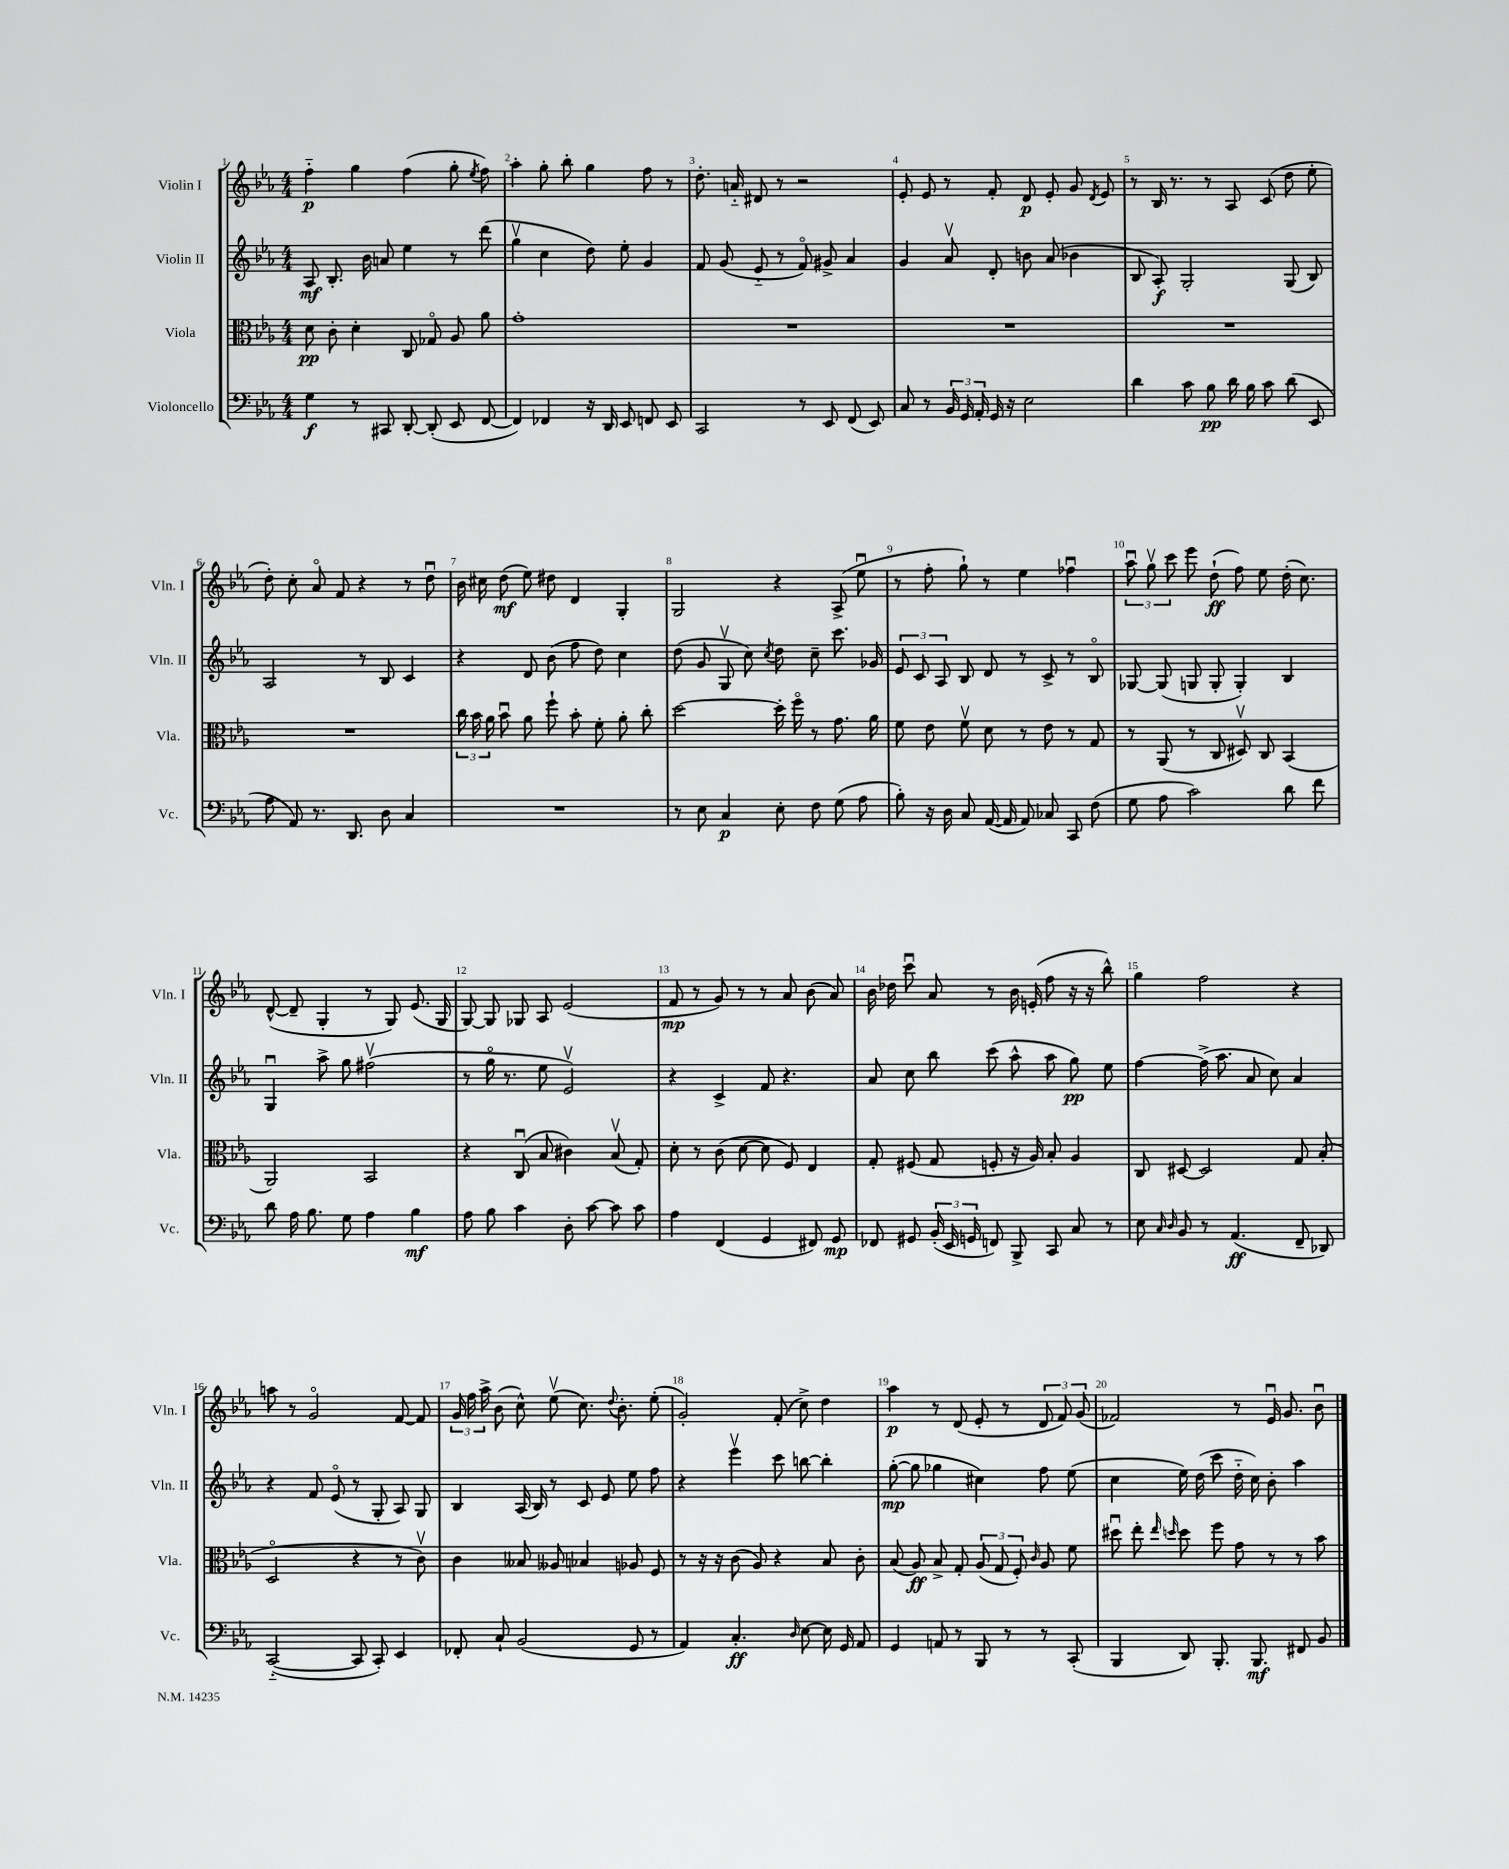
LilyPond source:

<<
\new StaffGroup <<
\new Staff = "s0" \with { instrumentName = "Violin I" shortInstrumentName = "Vln. I" } {
    \clef treble \key ees \major \numericTimeSignature \time 4/4
    \autoBeamOff f''4-_\p g''4 f''4( g''8-. \acciaccatura { ees''8 } f''8) |
    aes''4-. g''8-. bes''8-. g''4 f''8 r8 |
    d''8.-. a'16-_ dis'8 r8 r2 |
    ees'8-. ees'8 r8 f'8-. d'8\p ees'8-. g'8 \acciaccatura { d'8 } ees'8 |
    r8 bes16 r8. r8 aes8 c'8( d''8 ees''8-. |
    d''8-.) c''8-. aes'8\flageolet f'8 r4 r8 d''8\downbow |
    bes'16 cis''16 d''8\mf( ees''8) dis''8 d'4 g4-. |
    g2 r4 aes8->( ees''8\downbow |
    r8 f''8-. g''8-!) r8 ees''4 fes''4\downbow |
    \tuplet 3/2 { aes''8\downbow g''8\upbow c'''8 } ees'''8 d''8-!\ff( f''8) ees''8 d''16-.( c''8.) |
    d'8~-^( d'8-- g4-. r8 g8) ees'8.( g16 |
    g8~) g8 ges8 aes8 ees'2( |
    f'8\mp r8 g'8) r8 r8 aes'8 bes'8( aes'8) |
    bes'16 des''16 c'''8\downbow aes'8 r8 bes'16 e'16-.( f''8 r16 r16 bes''8-^) |
    g''4 f''2 r4 |
    a''8 r8 g'2\flageolet f'8~ f'8 |
    \tuplet 3/2 { g'16 f''16 aes''16-> } bes'8( c''8-^) ees''8\upbow( c''8.) \appoggiatura { d''8 } bes'8.-. ees''8-.( |
    g'2-.) f'8-.( c''8->) d''4 |
    aes''4\p r8 d'8( ees'8-. r8 \tuplet 3/2 { d'8 f'8) g'8( } |
    fes'2) r8 ees'16\downbow g'8. bes'8\downbow \bar "|." |
}
\new Staff = "s1" \with { instrumentName = "Violin II" shortInstrumentName = "Vln. II" } {
    \clef treble \key ees \major \numericTimeSignature \time 4/4
    \autoBeamOff aes8\mf bes8.-. bes'16 a'8 ees''4 r8 d'''8( |
    g''4\upbow c''4 d''8) ees''8-. g'4 |
    f'8 g'8( ees'8-_ r8 f'8\flageolet) gis'8-> aes'4 |
    g'4 aes'8\upbow d'8-. b'8 aes'8( bes'4 |
    bes8 aes8-.\f) g2-. g8( bes8) |
    aes2 r8 bes8 c'4 |
    r4 d'8 bes'8( f''8 d''8) c''4 |
    d''8( g'8 g8\upbow c''8) \acciaccatura { c''8 } d''8 c''8-- c'''8. ges'16 |
    \tuplet 3/2 { ees'8 c'8 aes8 } bes8 d'8 r8 c'8-> r8 bes8\flageolet |
    ges8~ ges8( g8 g8-. g4-.) bes4 |
    g4\downbow aes''8-> g''8 fis''2\upbow( |
    r8 g''16\flageolet r8. ees''8 ees'2\upbow) |
    r4 c'4-> f'8 r4. |
    aes'8 c''8 bes''8 c'''8( aes''8-^ aes''8 g''8\pp) ees''8 |
    f''4~ f''16->( aes''8. aes'8 c''8) aes'4 |
    r4 f'8 ees'8\flageolet( r8 g8-. aes8) g8 |
    bes4 aes16( bes16) r8 c'8 ees'8 ees''8 f''8 |
    r4 ees'''4\upbow c'''8 b''8~ b''4-. |
    g''8~-.\mp( g''8 ges''4 cis''4) f''8 ees''8( |
    c''4 ees''16) d''16( c'''8 d''16-_ c''16) bes'8-. aes''4 \bar "|." |
}
\new Staff = "s2" \with { instrumentName = "Viola" shortInstrumentName = "Vla." } {
    \clef alto \key ees \major \numericTimeSignature \time 4/4
    \autoBeamOff d'8\pp c'8-. d'4-. c8 ges8\flageolet aes8 aes'8 |
    g'1-. |
    R1 |
    R1 |
    R1 |
    R1 |
    \tuplet 3/2 { c''16 bes'16 aes'16 } bes'8\downbow aes'8 f''8-! bes'8-. f'8-. aes'8-. c''8-. |
    d''2~ d''16-. f''16\flageolet r8 g'8. aes'16 |
    f'8 ees'8 f'8\upbow d'8 r8 ees'8 r8 g8 |
    r8 aes,8( r8 c8 dis8\upbow) c8 bes,4( |
    aes,2) bes,2 |
    r4 c8\downbow( bes8 cis'4) bes8\upbow( g8-.) |
    d'8-. r8 c'8( d'8~ d'8 f8) ees4 |
    g8-. fis8( g8 f8-. r16 aes16) bes8-. aes4 |
    c8 dis8~ dis2 g8 bes8-.( |
    d2\flageolet r4 r8 c'8\upbow) |
    c'4 beses8 aeses8 bes4 aes8 f8 |
    r8 r16 r16 c'8( aes8) r4 bes8 c'8-. |
    bes8( aes8\ff) bes8-> g8-. \tuplet 3/2 { aes8( g8 f8-.) } \grace { c'16 } aes8 f'8 |
    dis''8\downbow ees''8-. \grace { ees''16 d''16 } d''8 f''8 g'8 r8 r8 bes'8 \bar "|." |
}
\new Staff = "s3" \with { instrumentName = "Violoncello" shortInstrumentName = "Vc." } {
    \clef bass \key ees \major \numericTimeSignature \time 4/4
    \autoBeamOff g4\f r8 cis,8 d,8~-. d,8-.( ees,8 f,8~ |
    f,4) fes,4 r16 d,16 ees,8 f,8 ees,8 |
    c,2 r8 ees,8 f,8( ees,8) |
    c8 r8 \tuplet 3/2 { bes,16 g,16 aes,16-. } g,16 r16 ees2 |
    d'4 c'8 bes8\pp d'16 bes16 c'8 d'8( ees,8 |
    aes8 aes,8) r8. d,8. d8 c4 |
    R1 |
    r8 ees8 c4\p ees8-. f8 g8( aes8 |
    bes8-.) r16 d16 c8 aes,16~( aes,16 aes,8) ces8 c,8 f8( |
    g8 aes8 c'2) d'8 f'8 |
    d'8 aes16 bes8. g8 aes4 bes4\mf |
    aes8 bes8 c'4 d8-. c'8~ c'8 c'8 |
    aes4 f,4( g,4 fis,8) g,8\mp |
    fes,8 gis,8 \tuplet 3/2 { bes,16-.( ees,16 g,16 } f,8) bes,,8-> c,8 c8 r8 |
    ees8 \grace { c16 d16 } bes,8 r8 aes,4.\ff( f,8-- des,8) |
    c,2~-_( c,8 c,8-.) ees,4 |
    fes,8-. c8-! bes,2( g,8 r8 |
    aes,4) c4.-.\ff \grace { d16 } ees8~ ees16 g,16 aes,8 |
    g,4 a,8 r8 bes,,8 r8 r8 c,8-.( |
    bes,,4 d,8) bes,,8.-. bes,,8.\mf fis,8 bes,8 \bar "|." |
}
>>
>>
\layout { \context { \Score \override BarNumber.break-visibility = ##(#f #t #t) barNumberVisibility = #all-bar-numbers-visible } }
